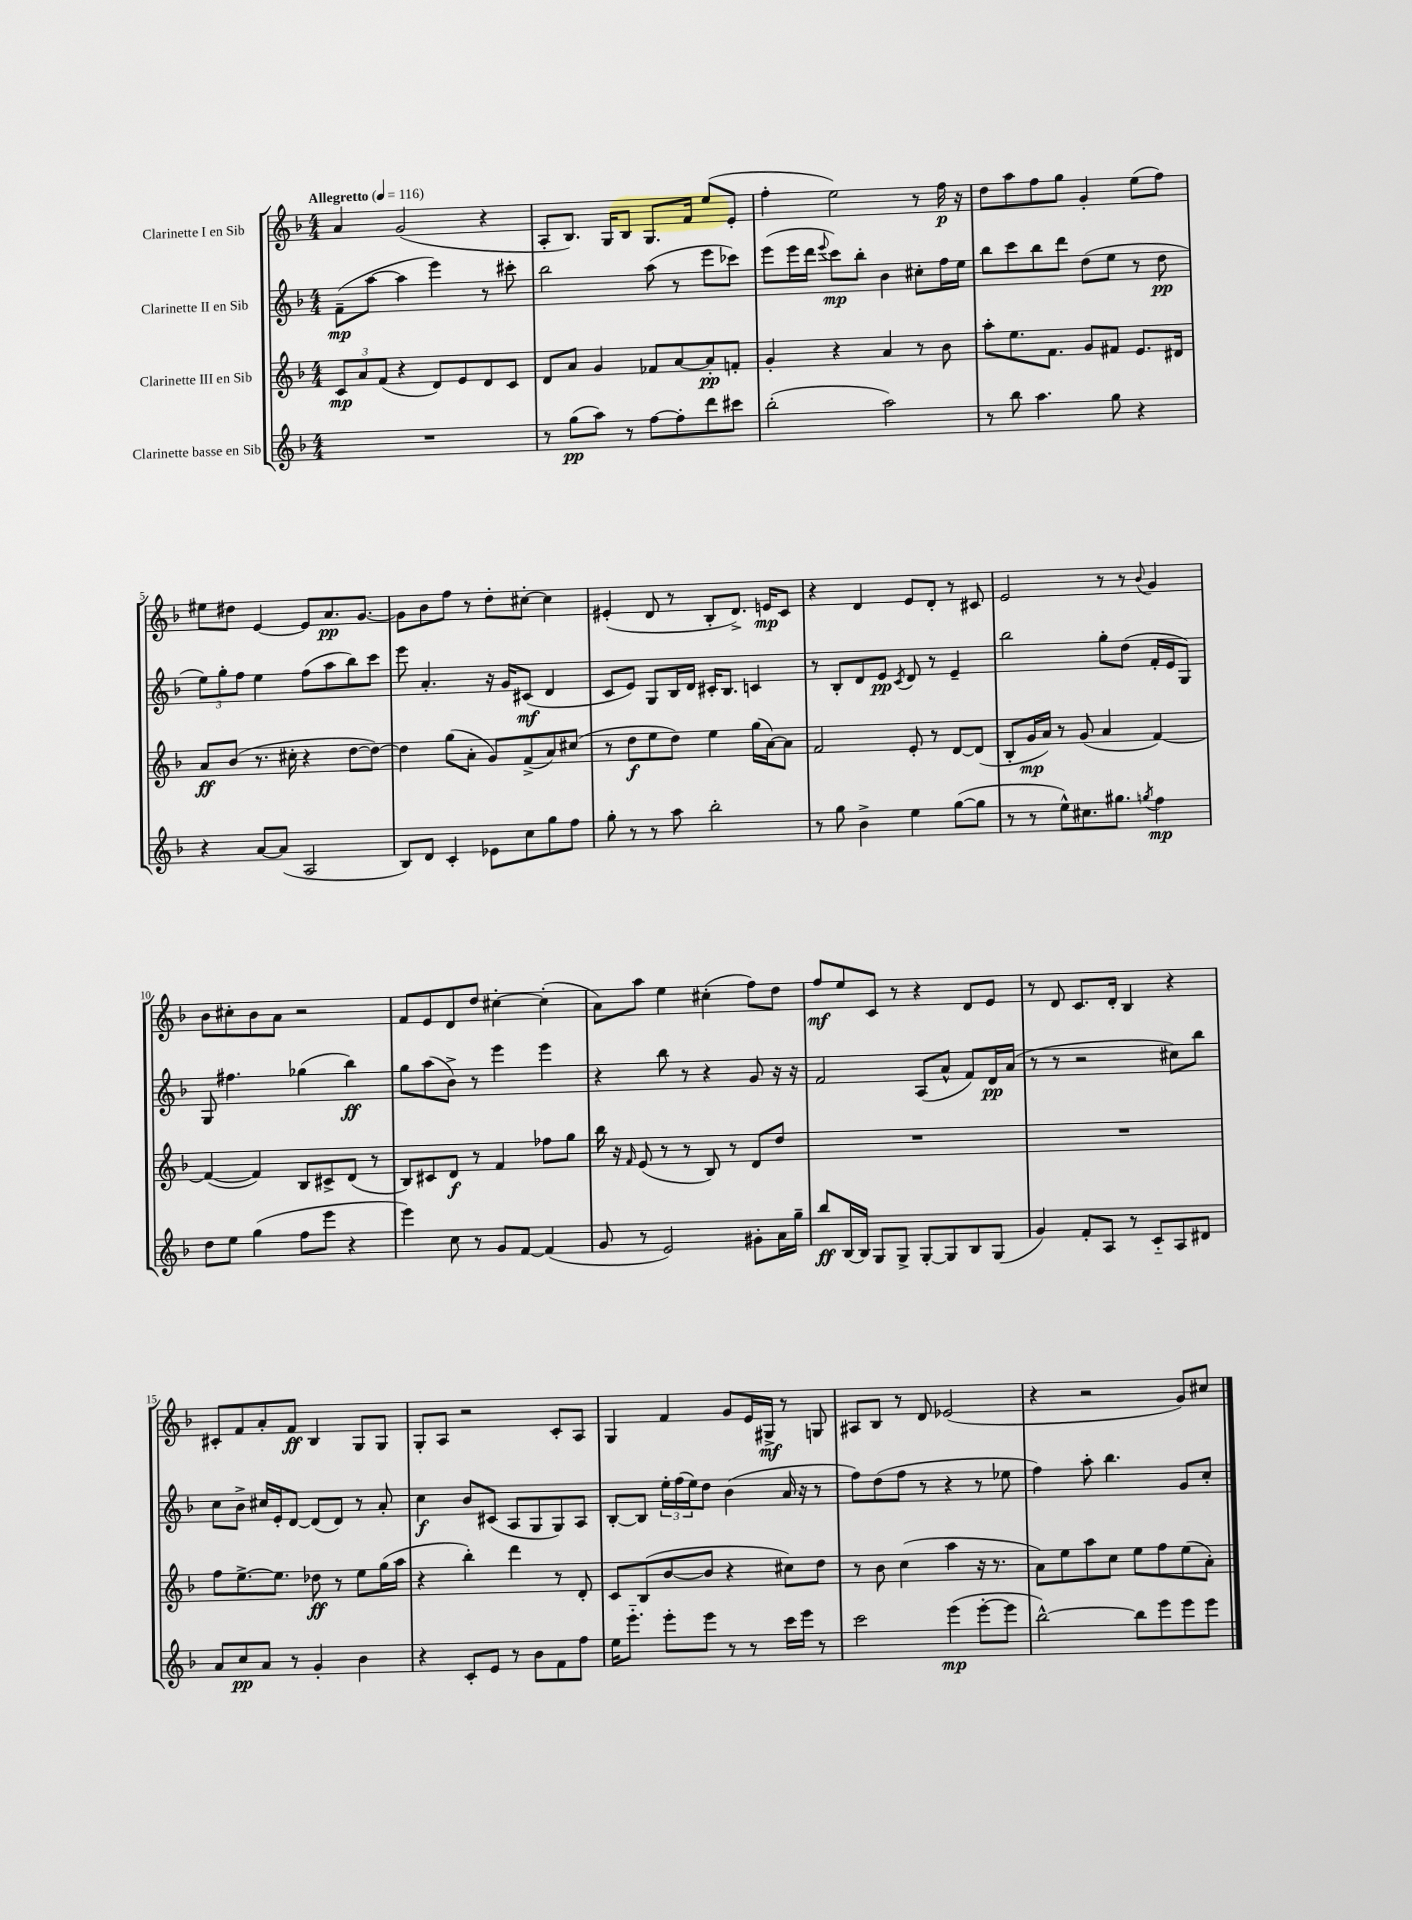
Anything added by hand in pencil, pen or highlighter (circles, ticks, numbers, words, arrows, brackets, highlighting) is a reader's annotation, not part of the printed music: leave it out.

**kern	**kern	**kern	**kern
*staff4	*staff3	*staff2	*staff1
*clefG2	*clefG2	*clefG2	*clefG2
*k[b-]	*k[b-]	*k[b-]	*k[b-]
*M4/4	*M4/4	*M4/4	*M4/4
*MM116	*MM116	*MM116	*MM116
1r	12c/L	(8f~\L	4a/
.	12a/	.	.
.	.	[8aa\J	.
.	(12f/J	.	.
.	4r	4aa\]	(2g/
.	8d/L)	4eee\)	.
.	8e/	.	.
.	8d/	8r	4r
.	8c/J	8ccc#'\	.
=	=	=	=
8r	8d/L	2bb-\	8A'/L
(8gg\L	8a/J	.	8.B-/J)
8aa\J)	4g/	.	.
.	.	.	16G/LK
8r	.	.	8B-/J
[8ff\L	8f-/L	(8aa\	8.G/L
8ff'\]	[8a/	8r	.
.	.	.	16f/Jk
8ddd\	8a'/]	8eee\L	(8ee/L
8ccc#\J	8f'/J	8ccc-\J)	8e'/J
=	=	=	=
(2bb-'\	4g'/	(8eee\L	4ff'\
.	.	16eee\L	.
.	.	16ddd\JJ	.
.	.	8qqeee/	.
.	4r	8ccc\L)	2ee\)
.	.	8bb-'\J	.
2aa\)	4a/	4b-\	.
.	8r	8cc#'\L	8r
.	8b-\	16ff\L	16ff\
.	.	16ee\JJ	16r
=	=	=	=
8r	8aa'\L	8bb-\L	8dd\L
8bb-\	8.ee\	8ccc\	8aa\
4.aa\	.	8bb-\	8ff\
.	8.f\J	.	.
.	.	8ddd\J	8gg\J
.	8g/L	(8dd\L	4g'/
8gg\	8f#/J	8ee\J	.
4r	8.e/L	8r	(8ee\L
.	.	8dd\	8ff\J)
.	16d#/Jk	.	.
=	=	=	=
4r	8a/L	12ee\L)	8ee#\L
.	.	12gg'\	.
.	(8b-/J	.	8dd#\J
.	.	12ff\J	.
[8a/L	8.r	4ee\	[4e/
(8a/]J	.	.	.
.	16cc#'\	.	.
2A/	4r	(8ff\L	8e/]L
.	.	8aa\	8.a/
.	[8dd\L	8bb-\)	.
.	.	.	[8.g/J
.	8dd\_J)	8ccc\J	.
=	=	=	=
8B-/L)	4dd\]	8eee\	8g\]L
8d/J	.	4.a'/	8b-\
4c'/	(8gg\L	.	8ff\J
.	8a'\J	.	8r
8e-\L	8g/L)	16r	8dd'\L
.	.	16g/LK	.
8cc\	(8f^/	(8c#/J	[8cc#'\J
8gg\	8a/)	4d/	4cc#\]
8ff\J	(8cc#/J	.	.
=	=	=	=
8gg'\	8r	8c/L	(4e#'/
8r	8dd\L	8e/J)	.
8r	8ee\	8G/L	8d/
8aa\	8dd\J)	16B-/L	8r
.	.	16d/JJ	.
2bb-'\	4ee\	16c#'/LK	8B-'/L
.	.	8.B-/J	.
.	.	.	8.d^/J)
.	(16gg\LL	4c/	.
.	[16a\J)	.	16e/LK
.	8a\]J	.	8c/J
=	=	=	=
8r	2f/	8r	4r
8gg\	.	8B-'/L	.
4b-^\	.	8d/	4d/
.	.	8e/J	.
.	.	8qc/	.
4ee\	8e'/	8d/	8e/L
.	8r	8r	8d'/J
([8gg\L	[8d/L	4e~/	8r
8gg\]J	(8d/]J	.	8c#/
=	=	=	=
8r	8B-'/L	2bb-\	2e/
8r	16g/L	.	.
.	16a/JJ)	.	.
8ee^^\L)	8r	.	.
8.cc#\	(8g/	.	.
.	4a/	8gg'\L	8r
8.gg#\J	.	.	.
.	.	(8dd\J	8r
8qgg/	.	.	8qqb-/
4ff\	[4f/)	16f'/LL	4g/
.	.	16e/J	.
.	.	8G/J)	.
=	=	=	=
8dd\L	(4f/_	8G/	8b-\L
8ee\J	.	4.ff#\	8cc#'\
(4gg\	4f/])	.	8b-\
.	.	.	8a\J
8ff\L	8B-/L	(4gg-\	2r
8eee\J	8c#^/	.	.
4r	(8d/J	4bb-\)	.
.	8r	.	.
=	=	=	=
4eee\)	8B-/L)	8gg\L	8f/L
.	8c#/	(8aa\	8e/
8cc\	8d/J	8b-^\J)	8d/
8r	8r	8r	8dd/J
8g/L	4f/	4eee\	[4cc#'\
[8f/J	.	.	.
(4f/]	8ff-\L	4eee\	(4cc#'\]
.	8gg\J	.	.
=	=	=	=
8g/	16bb-\	4r	8a\L)
.	16r	.	.
.	16qqf/	.	.
8r	(8e/	.	8aa\J
2e/)	8r	8bb-\	4ee\
.	8r	8r	.
.	8B-/)	4r	(4cc#'\
.	8r	.	.
8g#'\L	8d/L	8g/	8ff\L)
16a\L	8dd/J	16r	8dd\J
16gg~\JJ	.	16r	.
=	=	=	=
8bb-/L	1r	2f/	8ff/L
[16B-/L	.	.	8ee/
16B-/]JJ	.	.	.
8G/L	.	.	8c/J
8G^/J	.	.	8r
[8G'/L	.	(8A/L	4r
8G/]	.	8a^^/J	.
8B-/	.	8f/L)	8d/L
(8G/J	.	16d/L	8e/J
.	.	(16a/JJ	.
=	=	=	=
4g/)	1r	8r	8r
.	.	8r	8d/
8f'/L	.	2r	8.c/L
8A/J	.	.	.
.	.	.	16d'/Jk
8r	.	.	4B-/
8c'~/L	.	.	.
8A/	.	8cc#\L)	4r
8d#/J	.	8bb-\J	.
=	=	=	=
8a/L	8ff\L	8cc\L	8c#'/L
8cc/	[8.ee^\	8b-^\J	8f/
8a/J	.	16cc#/LL	8a'/
.	8.ee\]J	16e'/J	.
8r	.	[8d/J	8f/J
4g'/	8dd-\	(8d/]L	4B-/
.	8r	8d/J)	.
4b-\	8ee\L	8r	8G/L
.	(16gg\L	8a'/	8G/J
.	16aa\JJ	.	.
=	=	=	=
4r	4r	4cc\	8G'/L
.	.	.	8A/J
8c'/L	4bb-'\)	8b-/L	2r
8e/J	.	(8c#/J	.
8r	4ddd\	8A/L	.
8b-\L	.	8G/	.
8f\	8r	8G/)	8c'/L
8ff\J	8d'/	8A/J	8A/J
=	=	=	=
16ee\LK	8c/L	[8B-'/L	4G/
8.eee'~\J	.	.	.
.	(8B-/	8B-/]J	.
8eee'\L	[8b-/	24ee'\LL	4f/
.	.	(24ff\	.
.	.	24ee\J)	.
8eee\J	8b-/]J	8dd\J	.
8r	4r	(4b-\	8g/L
8r	.	.	16e/L
.	.	.	16G#^/JJ
16ccc\LL	8cc#\L)	16a/	8r
16eee\JJ	.	16r	.
8r	8dd\J	8r	8G/
=	=	=	=
2ccc\	8r	8ff\L)	8A#/L
.	8b-\	(8dd\	8B-/J
.	(4cc\	8ff\J	8r
.	.	8r	8d/
(4eee\	4aa\	4r	(2e-/
[8eee'\L	16r	8r	.
.	8.r	.	.
8eee\]J	.	8ee-\	.
=	=	=	=
[2bb-^^\)	8a\L)	4ff\)	4r
.	8ee\	.	.
.	8aa\	8aa'\	2r
.	8cc\J	4.bb-\	.
8bb-\]L	8ee\L	.	.
8eee\	8ff\	.	.
8eee\	(8ee\	8g/L	8g/L)
8eee\J	8a'\J)	8cc'/J	8cc#/J
==	==	==	==
*-	*-	*-	*-
